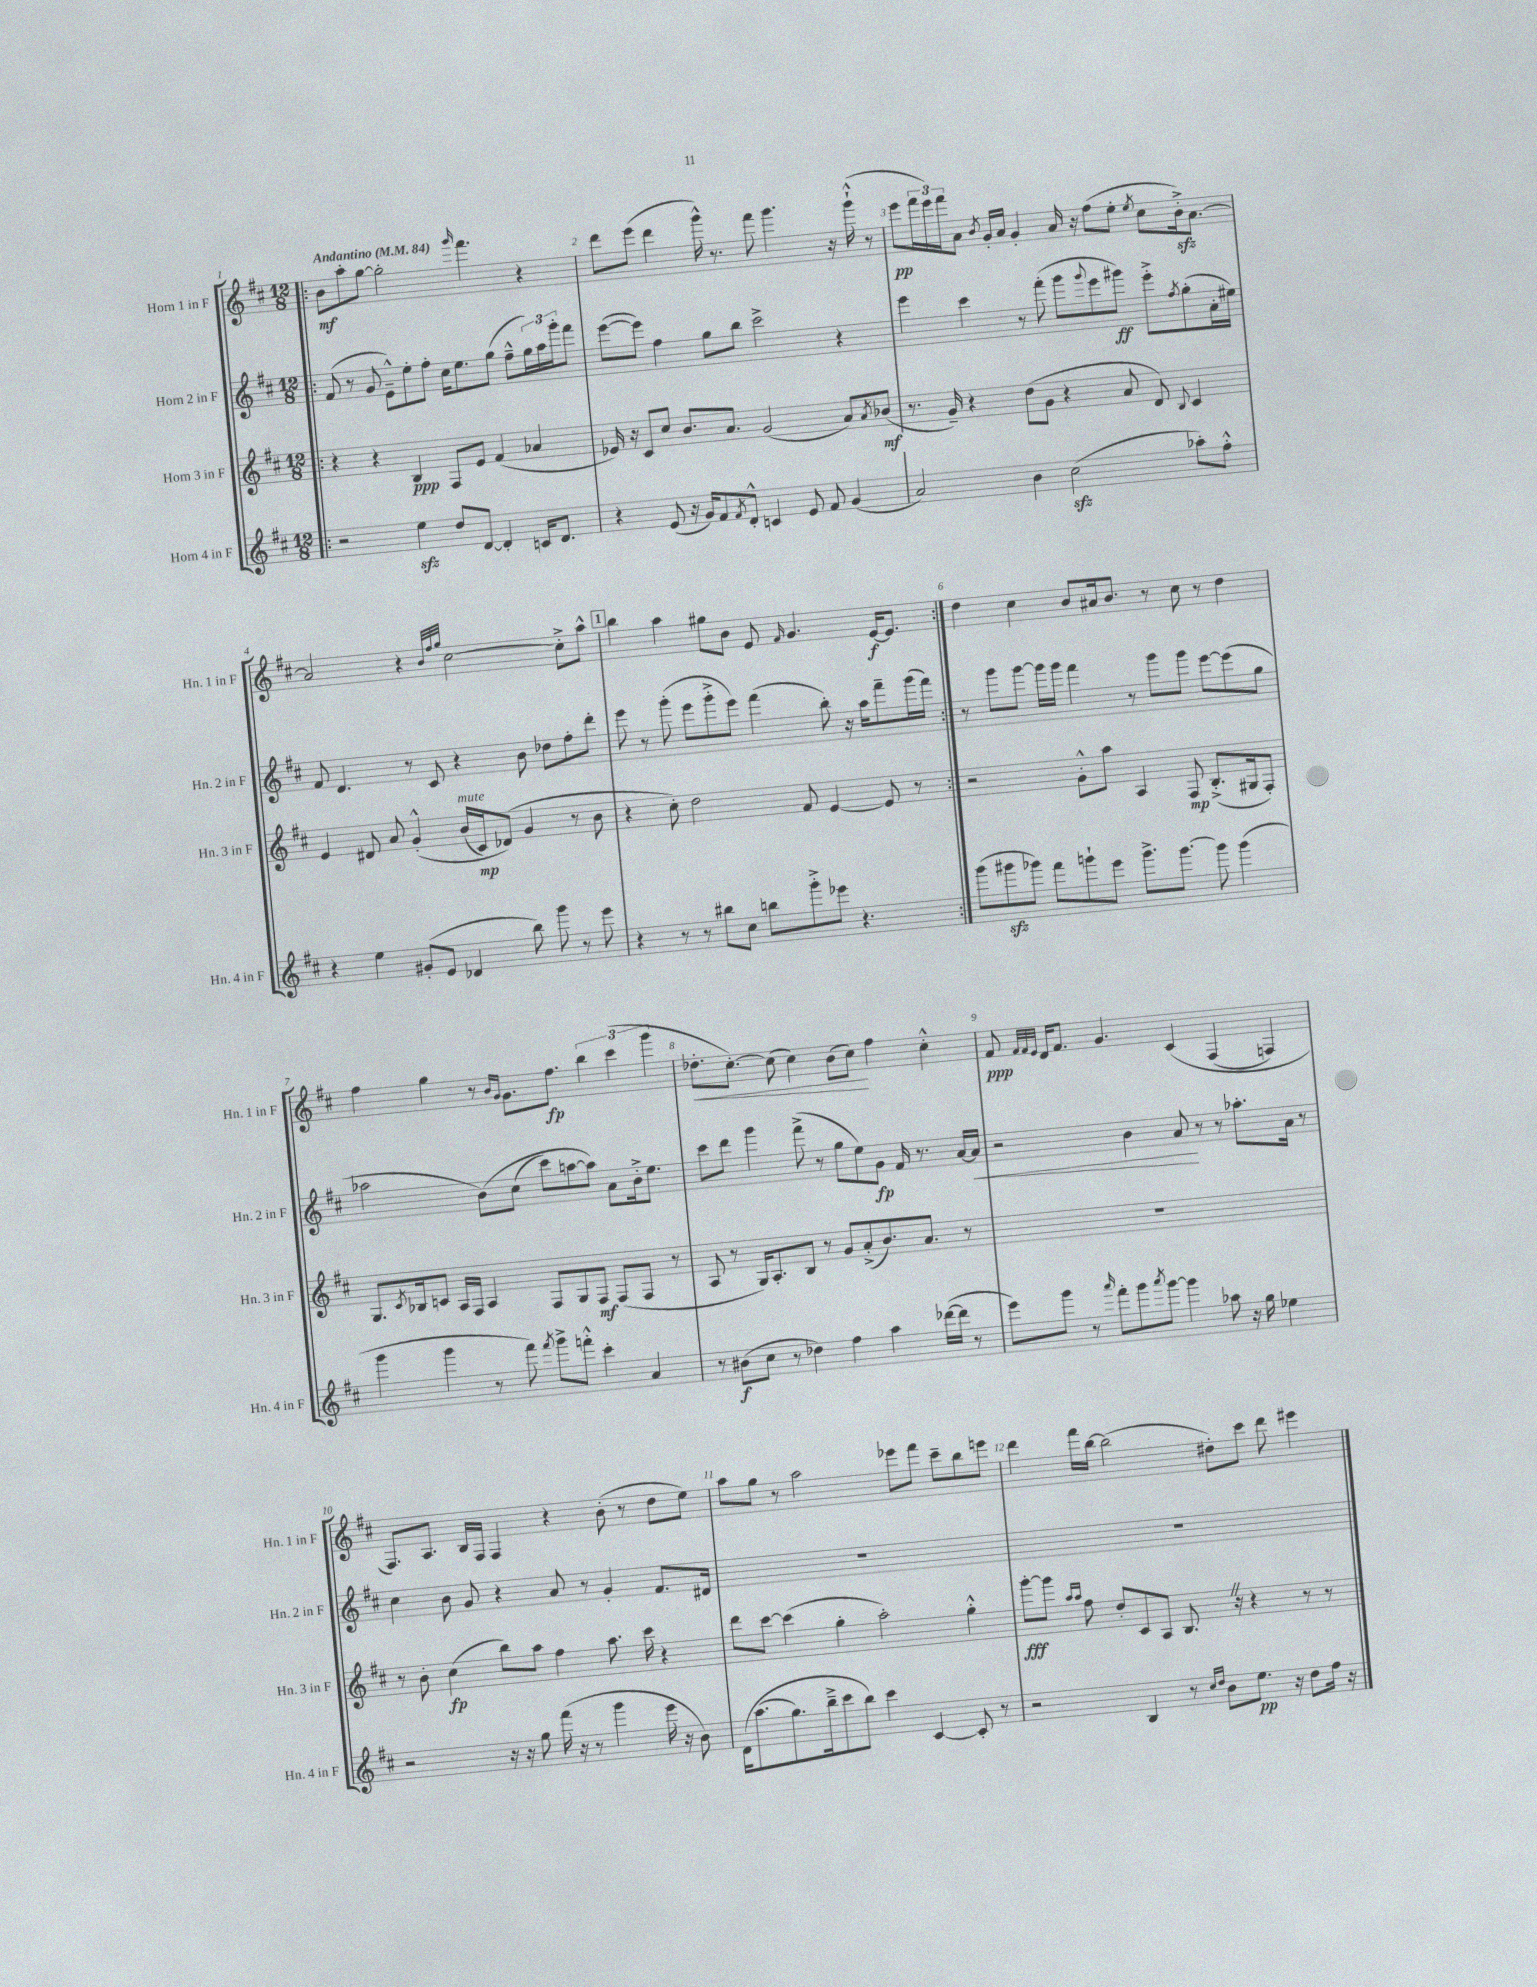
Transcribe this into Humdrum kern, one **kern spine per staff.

**kern	**dynam	**kern	**dynam	**kern	**dynam	**kern	**dynam
*part4	*part4	*part3	*part3	*part2	*part2	*part1	*part1
*staff4	*staff4	*staff3	*staff3	*staff2	*staff2	*staff1	*staff1
*I"Horn 4 in F	*	*I"Horn 3 in F	*	*I"Horn 2 in F	*	*I"Horn 1 in F	*
*I'Hn. 4 in F	*	*I'Hn. 3 in F	*	*I'Hn. 2 in F	*	*I'Hn. 1 in F	*
*clefG2	*	*clefG2	*	*clefG2	*	*clefG2	*
*k[f#c#]	*	*k[f#c#]	*	*k[f#c#]	*	*k[f#c#]	*
*M12/8	*	*M12/8	*	*M12/8	*	*M12/8	*
*MM84	*	*MM84	*	*MM84	*	*MM84	*
=1!|:	=1!|:	=1!|:	=1!|:	=1!|:	=1!|:	=1!|:	=1!|:
!	!	!	!	!	!	!LO:TX:a:B:t=Andantino	!
2r	.	4r	.	(8f#/	.	8b\L	mf
.	.	.	.	8r	.	8aa'\	.
.	.	4r	.	8g/	.	[8gg\J	.
.	.	.	.	8e~^^\L)	.	2gg'\]	.
4eezz\	.	4B/	ppp	8ee'\	.	.	.
.	.	.	.	8ff#'\J	.	.	.
8dd/L	.	8F#/L	.	16cc#\KL	.	.	.
.	.	.	.	8.ee\	.	.	.
.	.	.	.	.	.	16qqggg/	.
[8d/J	.	8e/J	.	.	.	4.fff#\	.
4d'/]	.	(4f#/	.	(8gg\J	.	.	.
.	.	.	.	8ff#~^^\L	.	.	.
16cn/KL	.	4a-X/	.	24gg\L)	.	4r	.
.	.	.	.	24aa\	.	.	.
8.d/J	.	.	.	.	.	.	.
.	.	.	.	24ggg'\J	.	.	.
.	.	.	.	8fff#\J	.	.	.
=2	=2	=2	=2	=2	=2	=2	=2
4r	.	16e-X/)	.	([8eee\L	.	8ddd\L	.
.	.	16r	.	.	.	.	.
.	.	8c#/L	.	8eee\J])	.	(8eee\J	.
(8e/	.	8cc#/J	.	4ff#\	.	4ddd\	.
16r	.	8.b/L	.	.	.	.	.
16g/KL)	.	.	.	.	.	.	.
8f#/	.	.	.	8gg\L	.	16ggg^^\)	.
.	.	8.a/J	.	.	.	8.r	.
8qf#/	.	.	.	.	.	.	.
8d'^^/J	.	.	.	8bb\J	.	.	.
4cn/	.	(2g/	.	2ccc#^\	.	8fff#\	.
.	.	.	.	.	.	4.ggg\	.
8e/	.	.	.	.	.	.	.
8f#/	.	.	.	.	.	.	.
(4g/	.	8a/L)	.	4r	.	16r	.
.	.	.	.	.	.	(16ggg`^^\	.
.	.	8qa/	.	.	.	.	.
.	.	(8b-X/J	mf	.	.	8r	.
=3	=3	=3	=3	=3	=3	=3	=3
2a/)	.	8.r	.	4eee\	.	8eee\L	pp
.	.	.	.	.	.	24fff#\L	.
.	.	.	.	.	.	24eee\)	.
.	.	16g~/)	.	.	.	.	.
.	.	.	.	.	.	24fff#\J	.
.	.	4r	.	4ccc#\	.	8a\J	.
.	.	.	.	.	.	8qb/	.
.	.	.	.	.	.	16g'/LL	.
.	.	.	.	.	.	16a/JJ	.
4b\	.	(8dd\L	.	8r	.	4g'/	.
.	.	8g\J	.	(8fff#'\	.	.	.
(2cc#zz\	.	4r	.	8ggg\L	.	16a/	.
.	.	.	.	.	.	16r	.
.	.	.	.	8qqggg/	.	.	.
.	.	.	.	8eee\	.	(8ff#\L	.
.	.	8a/	.	8ggg#X\J)	ff	8ee'\J	.
.	.	.	.	.	.	8qee/	.
.	.	8d/)	.	8eee'^\L	.	8cc#\L	.
.	.	8qqB/	.	8qff#/	.	.	.
8aa-X'\L)	.	4c#/	.	(8gg'\	.	16bzz'^\k)	.
.	.	.	.	.	.	[8.a\J	.
8ff#'^^\J	.	.	.	16a'\L	.	.	.
.	.	.	.	16ee#X\JJ)	.	.	.
!!LO:LB:g=z
=4	=4	=4	=4	=4	=4	=4	=4
4r	.	4e/	.	8f#/	.	2a/]	.
.	.	.	.	4.d/	.	.	.
4ee\	.	8d#X/	.	.	.	.	.
.	.	8a/	.	.	.	.	.
(8g#X'/L	.	(4g'^^/	.	8r	.	4r	.
8e/J	.	.	.	8c#/	.	.	.
.	.	.	.	.	.	32qqb/LLL	.
.	.	.	.	.	.	32qqff#/	.
.	.	.	.	.	.	32qqgg/JJJ	.
!	!	!LO:TX:a:i:t=mute	!	!	!	!	!
4d-X/	.	(16b/LL	.	4r	.	[2cc#\	.
.	.	16c#/J)	mp	.	.	.	.
.	.	(8d-X/J)	.	.	.	.	.
8bb\)	.	4g/	.	8b\	.	.	.
8ggg\	.	.	.	8dd-X\L	.	.	.
8r	.	8r	.	8ff#'\	.	8cc#'^\L]	.
8eee\	.	8b\	.	8ddd'\J	.	8aa^^\J	.
!!LO:REH:place=s1:t=1
=5	=5	=5	=5	=5	=5	=5	=5
4r	.	4r	.	8eee\	.	4bb\	.
.	.	.	.	8r	.	.	.
8r	.	8cc#'\)	.	(8ggg'\	.	4aa\	.
8r	.	2dd\	.	8eee\L	.	.	.
8bb#X\L	.	.	.	8ggg'^\	.	8gg#X\L	.
8cc#\J	.	.	.	8eee\J)	.	8b\J	.
8bbn\L	.	.	.	(4fff#\	.	8e/	.
.	.	.	.	.	.	16qqf#/	.
8ggg'^\	.	8f#/	.	.	.	4.g/	.
8eee-X\J	.	[4e/	.	8bb'\)	.	.	.
4.r	.	.	.	16r	.	.	.
.	.	.	.	16aa\KL	.	.	.
.	.	8e/]	.	8fff#~\	.	[16e/KL	f
.	.	.	.	.	.	8.e/J]	.
.	.	8r	.	(16ggg\L	.	.	.
.	.	.	.	16fff#\JJ)	.	.	.
=6:|!	=6:|!	=6:|!	=6:|!	=6:|!	=6:|!	=6:|!	=6:|!
(8ggg\L	.	2r	.	8r	.	4dd\	.
8ggg#Xzz\	.	.	.	8ggg\L	.	.	.
8ggg-X\J)	.	.	.	[8ggg\J	.	4cc#\	.
8fff#\L	.	.	.	16ggg\LL]	.	.	.
.	.	.	.	16ggg\JJ	.	.	.
8gggn`\	.	8g'^^\L	.	4fff#\	.	8b/L	.
8eee\J	.	8aa\J	.	.	.	16a#X/k	.
.	.	.	.	.	.	8.b/J	.
8.ggg^\L	.	4A/	.	8r	.	.	.
.	.	.	.	8ggg\L	.	8r	.
[8.ggg\J	.	.	.	.	.	.	.
.	.	8F#/	mp	8ggg\J	.	8cc#\	.
8ggg\]	.	(8.B'^/L	.	[8eee\L	.	8r	.
(4ggg\	.	.	.	(8eee\]	.	4dd\	.
.	.	16G#X/k	.	.	.	.	.
.	.	8F#'/J)	.	8gg\J	.	.	.
!!LO:LB:g=z
=7	=7	=7	=7	=7	=7	=7	=7
4ggg\	.	8.G/L	.	2aa-X\	.	4ff#\	.
.	.	8qc#/	.	.	.	.	.
.	.	16B-X/k	.	.	.	.	.
4ggg\	.	8cn/J	.	.	.	4gg\	.
.	.	16A/LL	.	.	.	.	.
.	.	16F#/JJ	.	.	.	.	.
8r	.	4A/	.	(8b\L)	.	8r	.
.	.	.	.	.	.	16qqb/LL	.
.	.	.	.	.	.	16qqg/JJ	.
8fff#\)	.	.	.	(8cc#\J	.	8.g\L	.
8qfff#/	.	.	.	.	.	.	.
8ggg^\L	.	8F#/L	.	8ccc#\L)	.	.	.
.	.	.	.	.	.	8.ff#\J	fp
8fffn'^^\J	.	8G/	.	[8aan\	.	.	.
4ccc#'\	.	8F#/J	mf	8aa\J])	.	6bb\	.
.	.	(8F#/L	.	8a\L	.	.	.
.	.	.	.	.	.	(6ccc#\	.
4a/	.	8F#/J	.	16b'^\k	.	.	.
.	.	.	.	8.ee\J	.	.	.
.	.	.	.	.	.	6ggg\	.
.	.	8r	.	.	.	.	.
=8	=8	=8	=8	=8	=8	=8	=8
!	!	!	!	!	!	!	!LO:HP:b
8r	.	8A/	.	8ccc#\L	.	8.dd-X'\L	<
(8b#X\L	f	8r	.	8ddd\J	.	.	.
.	.	.	.	.	.	[8.cc#'\J)	.
8cc#\J	.	16G/KL)	.	4ggg\	.	.	.
.	.	8.A'/	.	.	.	.	.
8r	.	.	.	.	.	(8cc#\]	.
4dd-X\)	.	8B/J	.	(8fff#^\	.	4cc#\)	.
.	.	8r	.	8r	.	.	.
4ff#\	.	8g/L	.	8gg\L	.	(8b\L	.
.	.	(8a'^/	.	8ee\)	.	8cc#\J)	.
4aa\	.	8.b/)	.	8g\J	fp	4ff#\	[
.	.	.	.	16f#/	.	.	.
.	.	8.a/J	.	8.r	.	.	.
([16ddd-X\LL	.	.	.	.	.	4cc#'^^\	.
16ddd-\JJ]	.	.	.	.	.	.	.
8r	.	8r	.	[16a/LL	.	.	.
!	!	!	!	!	!LO:HP:b	!	!
.	.	.	.	16a/JJ]	<	.	.
=9	=9	=9	=9	=9	=9	=9	=9
8eee\L)	.	1.r	.	2r	.	8f#/	ppp
.	.	.	.	.	.	32qqf#/LLL	.
.	.	.	.	.	.	32qqf#/	.
.	.	.	.	.	.	32qqe/JJJ	.
8ggg\J	.	.	.	.	.	16d/KL	.
.	.	.	.	.	.	8.f#/J	.
8r	.	.	.	.	.	.	.
16qqaaa/	.	.	.	.	.	.	.
8fff#'\L	.	.	.	.	.	4.g/	.
8ggg\	.	.	.	4b\	.	.	.
8qaaa/	.	.	.	.	.	.	.
[8ggg\J	.	.	.	.	.	.	.
4ggg\]	.	.	.	8a/	.	(4c#/	.
.	.	.	.	8r	[	.	.
8aa-X\	.	.	.	8r	.	(4F#/	.
16r	.	.	.	8.aa-X'\L	.	.	.
16gg\	.	.	.	.	.	.	.
4ee-X\	.	.	.	.	.	4Fn/)	.
.	.	.	.	16a\Jk	.	.	.
.	.	.	.	8r	.	.	.
!!LO:LB:g=z
=10	=10	=10	=10	=10	=10	=10	=10
2r	.	8r	.	4cc#\	.	8.F#/L)	.
.	.	8b'\	.	.	.	.	.
.	.	.	.	.	.	8.A/J	.
.	.	(4cc#\	fp	8b\	.	.	.
.	.	.	.	8g/	.	16B/LL	.
.	.	.	.	.	.	16F#/JJ	.
16r	.	8bb\L)	.	4r	.	4F#/	.
16r	.	.	.	.	.	.	.
8gg\	.	8aa\J	.	.	.	.	.
(16fff#\	.	4ff#\	.	8a/	.	4r	.
16r	.	.	.	.	.	.	.
8r	.	.	.	8r	.	.	.
4ggg\	.	8.aa\	.	4g'/	.	(8b'\	.
.	.	.	.	.	.	8r	.
.	.	16ccc#\	.	.	.	.	.
16eee\	.	4r	.	8.f#/L	.	8dd\L	.
16r	.	.	.	.	.	.	.
8b\)	.	.	.	.	.	8ee\J)	.
.	.	.	.	16d#X/Jk	.	.	.
=11	=11	=11	=11	=11	=11	=11	=11
(16d\KL	.	8ddd\L	.	1.r	.	8aa\L	.
(8.aa\	.	.	.	.	.	.	.
.	.	[8ccc#\J	.	.	.	8gg\J	.
8.gg\)	.	(4ccc#\]	.	.	.	8r	.
.	.	.	.	.	.	2aa\	.
16bb~^\k	.	.	.	.	.	.	.
8ccc#\	.	4gg'\	.	.	.	.	.
8bb\J)	.	.	.	.	.	.	.
4ccc#\	.	2aa'\)	.	.	.	.	.
.	.	.	.	.	.	8eee-X\L	.
[4c#/	.	.	.	.	.	8fff#\J	.
.	.	.	.	.	.	8ccc#~\L	.
8c#'/]	.	4gg'^^\	.	.	.	8bb\	.
8r	.	.	.	.	.	8eeen\J	.
=12	=12	=12	=12	=12	=12	=12	=12
2r	.	[8ggg'\L	fff	1.r	.	4ddd\	.
.	.	8ggg\J]	.	.	.	.	.
.	.	16qqaa/LL	.	.	.	.	.
.	.	16qqaa/JJ	.	.	.	.	.
.	.	8ff#\	.	.	.	16fff#\LL	.
.	.	.	.	.	.	[16bb\JJ	.
.	.	8dd'/L	.	.	.	(2bb\]	.
4B/	.	8c#/	.	.	.	.	.
.	.	8A/J	.	.	.	.	.
8r	.	8.BZ/	.	.	.	.	.
16qqcc#/LL	.	.	.	.	.	.	.
16qqdd/JJ	.	.	.	.	.	.	.
8b\L	.	.	.	.	.	8dd#X'\L)	.
.	.	16r	.	.	.	.	.
8.ee\J	pp	4r	.	.	.	8ccc#\J	.
.	.	.	.	.	.	8ddd\	.
16r	.	.	.	.	.	.	.
8dd\L	.	8r	.	.	.	4eee#X\	.
16ff#\Jk	.	8r	.	.	.	.	.
16r	.	.	.	.	.	.	.
==	==	==	==	==	==	==	==
*-	*-	*-	*-	*-	*-	*-	*-
